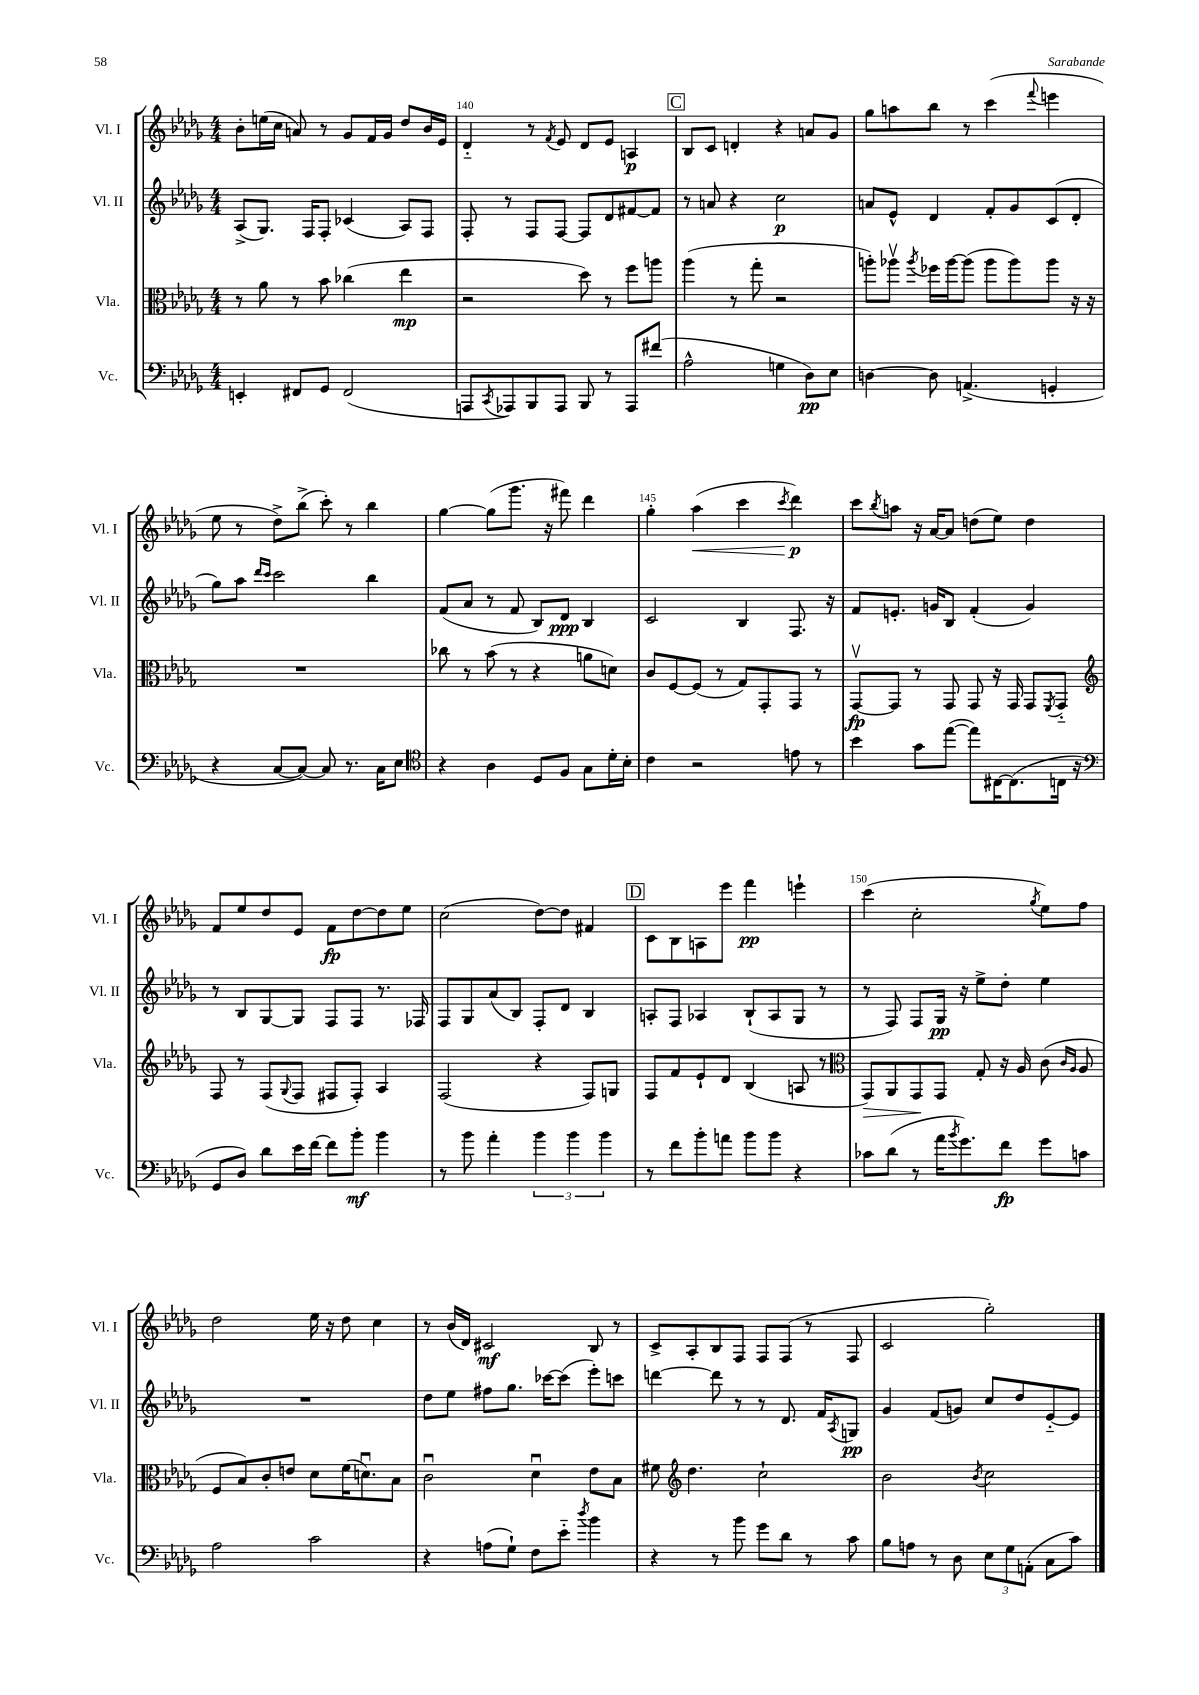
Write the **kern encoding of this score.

**kern	**kern	**kern	**kern
*staff4	*staff3	*staff2	*staff1
*clefF4	*clefC3	*clefG2	*clefG2
*k[b-e-a-d-g-]	*k[b-e-a-d-g-]	*k[b-e-a-d-g-]	*k[b-e-a-d-g-]
*M4/4	*M4/4	*M4/4	*M4/4
4EE'	8r	(8A-^	8b-'
.	8a-	8.G-)	(16ee
.	.	.	16cc
8FF#	8r	.	8a)
.	.	16F	.
8GG-	8b-	8F'	8r
(2FF#	(4cc-	(4c-	8g-
.	.	.	16f
.	.	.	16g-
.	4ee-	8A-)	8dd-
.	.	8F	16b-
.	.	.	16e-
=	=	=	=
8AAA	2r	8F'	4d-'~
8qCC	.	.	.
8AAA-)	.	8r	.
8BBB-	.	8F	8r
.	.	.	8qf
8AAA-	.	[8F	8e-
8BBB-	8dd-)	8F]	8d-
8r	8r	8d-	8e-
8AAA-	8ff	[8f#	4A
(8f#	8aa	8f#]	.
=	=	=	=
2A-^^	(4aa-	8r	8B-
.	.	8a	8c
.	8r	4r	4d'
.	8gg-'	.	.
4G	2r	2cc	4r
8D-)	.	.	8a
8E-	.	.	8g-
=	=	=	=
[4D	8aa')	8a	8gg-
.	8aa-v	8e-^^	8aa
.	8qaa-	.	.
8D]	16ff-	4d-	8bb-
.	[16aa-	.	.
(4.AA^	(8aa-]	.	8r
.	8aa-	8f'	(4ccc
.	8aa-)	8g-	.
.	.	.	8qqfff
4GG'	8aa-	(8c	4eee
.	16r	8d-'	.
.	16r	.	.
=	=	=	=
4r	1r	8gg-)	8ee-
.	.	8aa-	8r
.	.	16qqddd-	.
.	.	16qqccc	.
[8C	.	2ccc	8dd-^)
8C_)	.	.	(8bb-^
8C]	.	.	8ccc')
8.r	.	.	8r
.	.	4bb-	4bb-
16C	.	.	.
8E-	.	.	.
=	=	=	=
*clefC4	*	*	*
4r	8cc-	(8f	[4gg-
.	8r	8a-	.
4A-	(8b-	8r	(8gg-]
.	8r	8f	8.ggg-
8D-	4r	8B-)	.
.	.	.	16r
8F	.	8d-	8fff#)
8G-	8a	4B-	4ddd-
16d-'	8d)	.	.
16B-'	.	.	.
=	=	=	=
4c	8c	2c	4gg-'
.	[8F	.	.
2r	(8F]	.	(4aa-
.	8r	.	.
.	8G-)	4B-	4ccc
.	8GG-'	.	.
.	.	.	8qccc
8e	8GG-	8.F	4ddd-)
8r	8r	.	.
.	.	16r	.
=	=	=	=
4b-	[8GG-v	8f	8ccc
.	.	.	8qbb-
.	8GG-]	8.e'	8aa
8g-	8r	.	16r
.	.	16g	[16a-
([8ee-	8GG-	8B-	8a-]
8ee-])	8GG-	(4f'	(8dd
[16C#	16r	.	8ee-)
(8.C#]	16GG-	.	.
.	8GG-	4g)	4dd
.	8qFF	.	.
16C	8GG-'~	.	.
16r	.	.	.
=	=	=	=
*clefF4	*clefG2	*	*
8GG-	8F	8r	8f
8D-)	8r	8B-	8ee-
8d-	(8F	[8G-	8dd-
.	8qqG-	.	.
16e-	8F	8G-]	8e-
[16f	.	.	.
8f]	8F#	8F	8f
8b-'	8F#')	8F	[8dd-
4b-	4A-	8.r	8dd-]
.	.	.	8ee-
.	.	16F-	.
=	=	=	=
8r	(2F	8F	(2cc
8b-	.	8G-	.
4a-'	.	(8a-	.
.	.	8B-)	.
6b-	4r	8F'	[8dd-)
.	.	8d-	8dd-]
6b-	.	.	.
.	8F)	4B-	4f#
6b-	.	.	.
.	8G	.	.
=	=	=	=
8r	8F	8A'	8c
8f	8f	8F	8B-
8b-'	8e-`	4A-	8A
8a	8d-	.	8eee-
8b-	(4B-	(8B-`	4fff
8b-	.	8A-	.
4r	8A	8G-	4eee`
.	8r	8r	.
=	=	=	=
*	*clefC3	*	*
8c-	8GG-)	8r	(4ccc
(8d-	8AA-	8F)	.
8r	8GG-	8F	2cc'
16a-	8GG-	16G-	.
8qb-	.	.	.
8.g-)	.	16r	.
.	8G-'	8ee-^	.
8f	16r	8dd-'	.
.	16A-	.	.
.	.	.	8qgg-
8g-	(8c	4ee-	8ee-)
.	16qqc	.	.
.	16qqA-	.	.
8c	8A-	.	8ff
=	=	=	=
2A-	8F	1r	2dd-
.	8B-)	.	.
.	8c'	.	.
.	8e	.	.
2c	8d-	.	16ee-
.	.	.	16r
.	(16f	.	8dd-
.	8.du)	.	.
.	.	.	4cc
.	8B-	.	.
=	=	=	=
4r	2cu	8dd-	8r
.	.	8ee-	(16b-
.	.	.	16d-)
(8A	.	8ff#	2c#
8G-`)	.	8.gg-	.
8F	4d-u	.	.
.	.	[16ccc-	.
8e-'~	.	(8ccc-]	.
8qdd-	.	.	.
4b-	8e-	8eee-')	8B-
.	8B-	8ccc	8r
=	=	=	=
4r	8f#	[4ddd	8c^
*	*clefG2	*	*
.	4.dd-	.	8A-'
8r	.	8ddd]	8B-
8b-	.	8r	8F
8g-	2cc`	8r	8F
8d-	.	8.d-	(8F
8r	.	.	8r
.	.	16f	.
.	.	8qA-	.
8c	.	8G	8F
=	=	=	=
8B-	2b-	4g-	2c
8A	.	.	.
8r	.	(8f	.
8D-	.	8g)	.
.	8qb-	.	.
12E-	2cc	8cc	2gg-')
12G-	.	.	.
.	.	8dd-	.
(12AA'	.	.	.
8C	.	[8e-'~	.
8c)	.	8e-]	.
==	==	==	==
*-	*-	*-	*-
